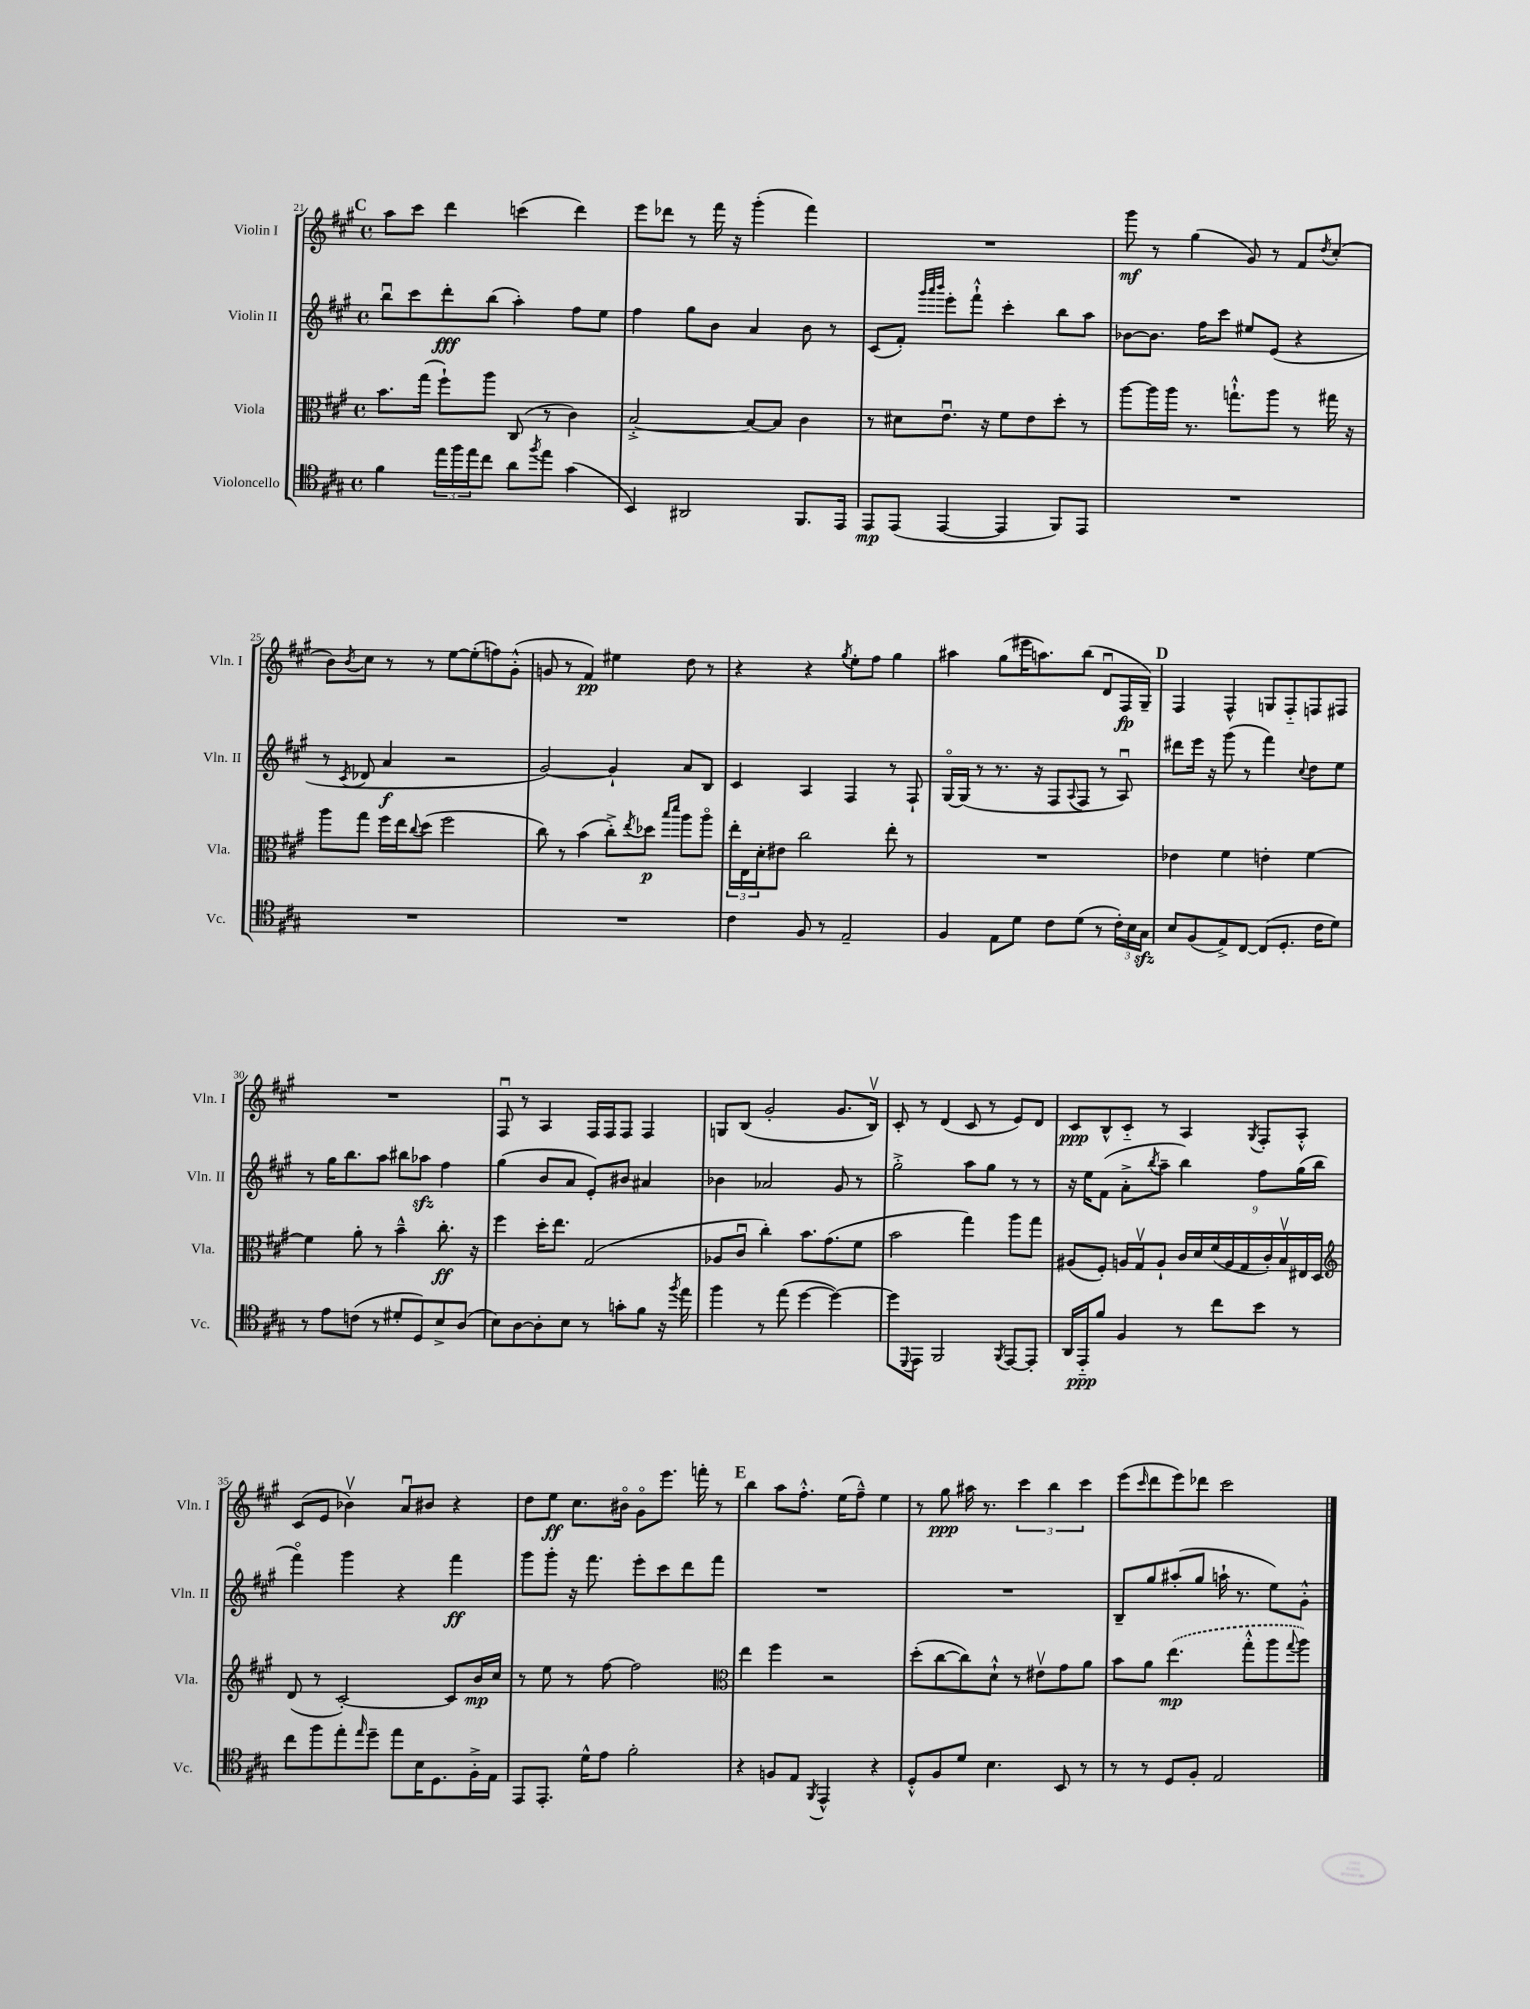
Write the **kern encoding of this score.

**kern	**dynam	**kern	**dynam	**kern	**dynam	**kern	**dynam
*part4	*part4	*part3	*part3	*part2	*part2	*part1	*part1
*staff4	*staff4	*staff3	*staff3	*staff2	*staff2	*staff1	*staff1
*I"Violoncello	*	*I"Viola	*	*I"Violin II	*	*I"Violin I	*
*I'Vc.	*	*I'Vla.	*	*I'Vln. II	*	*I'Vln. I	*
*clefC4	*	*clefC3	*	*clefG2	*	*clefG2	*
*k[f#c#g#]	*	*k[f#c#g#]	*	*k[f#c#g#]	*	*k[f#c#g#]	*
*M4/4	*	*M4/4	*	*M4/4	*	*M4/4	*
*met(c)	*	*met(c)	*	*met(c)	*	*met(c)	*
!!LO:REH:place=s1:t=C
=21	=21	=21	=21	=21	=21	=21	=21
4f#\	.	8.b\L	.	8bbu\L	.	8aa\L	.
.	.	.	.	8ccc#\	.	8ccc#\J	.
.	.	(16gg#\Jk	.	.	.	.	.
24ee\LL	.	8ff#`\L)	.	8ddd'\	fff	4ddd\	.
24ff#\	.	.	.	.	.	.	.
24ee\J	.	.	.	.	.	.	.
8cc#\J	.	8aa\J	.	(8bb\J	.	.	.
8a\L	.	(8C#/	.	4aa'\)	.	(4cccn\	.
8qff#/	.	.	.	.	.	.	.
8ee\J	.	8r	.	.	.	.	.
(4g#\	.	4c#\)	.	8ff#\L	.	4ddd\)	.
.	.	.	.	8ee\J	.	.	.
=22	=22	=22	=22	=22	=22	=22	=22
4BB/)	.	[2B'^/	.	4ff#\	.	8eee\L	.
.	.	.	.	.	.	8ddd-X\J	.
2AA#X/	.	.	.	8gg#\L	.	8r	.
.	.	.	.	8b\J	.	16fff#\	.
.	.	.	.	.	.	16r	.
.	.	8B/L_	.	4a/	.	(4ggg#'\	.
.	.	8B/J]	.	.	.	.	.
8.FF#/L	.	4c#\	.	8b\	.	4fff#\)	.
.	.	.	.	8r	.	.	.
16EE/Jk	.	.	.	.	.	.	.
=23	=23	=23	=23	=23	=23	=23	=23
8EE/L	mp	8r	.	(8c#/L	.	1r	.
(8EE/J	.	8d#X\L	.	8f#'/J)	.	.	.
.	.	.	.	32qqggg#/LLL	.	.	.
.	.	.	.	32qqaaa/	.	.	.
.	.	.	.	32qqbbb/JJJ	.	.	.
[4EE/	.	8.eu\J	.	8eee'\L	.	.	.
.	.	.	.	8fff#`^^\J	.	.	.
.	.	16r	.	.	.	.	.
4EE/]	.	8f#\L	.	4ccc#'\	.	.	.
.	.	8e\	.	.	.	.	.
8FF#/L)	.	8dd'\J	.	8bb\L	.	.	.
8EE/J	.	8r	.	8aa\J	.	.	.
=24	=24	=24	=24	=24	=24	=24	=24
1r	.	[8aa\L	.	[8b-X\L	.	8ggg#\	mf
.	.	16aa\L]	.	8.b-\J]	.	8r	.
.	.	16aa\JJ	.	.	.	.	.
.	.	8.r	.	.	.	(4gg#\	.
.	.	.	.	16ff#\KL	.	.	.
.	.	.	.	8ccc#\J	.	.	.
.	.	8.ggn`^^\L	.	.	.	.	.
.	.	.	.	8ee#X/L	.	8g#/)	.
.	.	8aa\J	.	(8e/J	.	8r	.
.	.	8r	.	4r	.	8f#/L	.
.	.	.	.	.	.	8qdd/	.
.	.	16gg#X\	.	.	.	(8cc#'/J	.
.	.	16r	.	.	.	.	.
!!LO:LB:g=z
=25	=25	=25	=25	=25	=25	=25	=25
1r	.	8aa\L	.	8r	.	8b\L)	.
.	.	.	.	8qc#/	.	8qb/	.
.	.	8gg#\J	.	8d-X/	.	8cc#\J	.
.	.	16ff#\LL	.	4a/	f	8r	.
.	.	16ee\J	.	.	.	.	.
.	.	8qqcc#/	.	.	.	.	.
.	.	(8dd\J	.	.	.	8r	.
.	.	2ff#\	.	2r	.	[8ee\L	.
.	.	.	.	.	.	(8ee'\]	.
.	.	.	.	.	.	8ffn\)	.
.	.	.	.	.	.	(8g#'^^\J	.
=26	=26	=26	=26	=26	=26	=26	=26
1r	.	8cc#\)	.	[2g#/)	.	8gn/	.
.	.	8r	.	.	.	8r	.
.	.	(4b\	.	.	.	4f#/)	pp
.	.	8cc#'^\L)	.	4g#`/]	.	4ee#X\	.
.	.	8qee/	.	.	.	.	.
.	.	8dd-X\J	p	.	.	.	.
.	.	16qqbb/LL	.	.	.	.	.
.	.	16qqddd/JJ	.	.	.	.	.
.	.	8aa\L	.	8a/L	.	8dd\	.
.	.	8aa\J	.	8B/J	.	8r	.
=27	=27	=27	=27	=27	=27	=27	=27
4c#\	.	24ee'\LL	.	4c#/	.	4r	.
.	.	24E\	.	.	.	.	.
.	.	24d'\J	.	.	.	.	.
.	.	8e#X\J	.	.	.	.	.
8F#/	.	2cc#\	.	4A/	.	4r	.
8r	.	.	.	.	.	.	.
.	.	.	.	.	.	8qgg#/	.
2E~/	.	.	.	4F#/	.	8ee'\L	.
.	.	.	.	.	.	8ff#\J	.
.	.	8ee'\	.	8r	.	4gg#\	.
.	.	8r	.	8F#`/	.	.	.
=28	=28	=28	=28	=28	=28	=28	=28
4F#/	.	1r	.	[16G#/LL	.	4aa#X\	.
.	.	.	.	(16G#/JJ]	.	.	.
.	.	.	.	8r	.	.	.
8E\L	.	.	.	8.r	.	(8gg#\L	.
8d\J	.	.	.	.	.	16eee#X\K	.
.	.	.	.	16r	.	8.aan\)	.
8c#\L	.	.	.	8F#/L	.	.	.
.	.	.	.	8qqA/	.	.	.
(8d\J	.	.	.	8F#/J	.	(8bb\J	.
8r	.	.	.	8r	.	8du/L	.
24c#'\LL)	.	.	.	8Au/)	.	16F#/L	fp
24B\	.	.	.	.	.	.	.
.	.	.	.	.	.	16G#~/JJ)	.
24G#zz\JJ	.	.	.	.	.	.	.
!!LO:REH:place=s1:t=D
=29	=29	=29	=29	=29	=29	=29	=29
8B/L	.	4e-X\	.	8ddd#X\L	.	4F#/	.
(8F#/	.	.	.	16eee\Jk	.	.	.
.	.	.	.	16r	.	.	.
8E^/)	.	4f#\	.	(8ggg#\	.	4F#^^/	.
[8C#/J	.	.	.	8r	.	.	.
(8C#/L]	.	4en'\	.	4fff#\)	.	8Gn/L	.
8.D'/J	.	.	.	.	.	8F#/	.
.	.	.	.	8qqcc#/	.	.	.
.	.	[4f#\	.	8dd\L	.	8Fn/	.
16c#\KL	.	.	.	.	.	.	.
8d\J)	.	.	.	8ee\J	.	8F#X/J	.
!!LO:LB:g=z
=30	=30	=30	=30	=30	=30	=30	=30
8r	.	4f#\]	.	8r	.	1r	.
8e\L	.	.	.	16gg#\KL	.	.	.
.	.	.	.	8.bb\	.	.	.
(8cn\J	.	8a'\	.	.	.	.	.
8r	.	8r	.	8aa\J	.	.	.
8d#X'/L	.	4b~^^\	.	8bb#X\L	.	.	.
8D/)	.	.	.	8aa-Xzz\J	.	.	.
8B^/	.	8.cc#'\	ff	4ff#\	.	.	.
(8A/J	.	.	.	.	.	.	.
.	.	16r	.	.	.	.	.
=31	=31	=31	=31	=31	=31	=31	=31
8B\L)	.	4ff#\	.	(4gg#\	.	8F#u/	.
[8A\	.	.	.	.	.	8r	.
8A'\]	.	16dd'\KL	.	8b/L	.	4A/	.
.	.	8.ee\J	.	.	.	.	.
8B\J	.	.	.	8a/J	.	.	.
8r	.	(2G#/	.	8e'/L)	.	16F#/LL	.
.	.	.	.	.	.	16F#/J	.
8gn'\L	.	.	.	8b#X/J	.	8F#/J	.
8f#\J	.	.	.	4a#X/	.	4F#/	.
16r	.	.	.	.	.	.	.
8qff#/	.	.	.	.	.	.	.
16ee\	.	.	.	.	.	.	.
=32	=32	=32	=32	=32	=32	=32	=32
4ff#\	.	8A-X/L	.	4b-X\	.	8Gn/L	.
.	.	8c#u/J	.	.	.	(8B/J	.
8r	.	4cc#'\)	.	2a-X/	.	2g#'/	.
(8ee\	.	.	.	.	.	.	.
[4dd\	.	8.b\L	.	.	.	.	.
.	.	(8.g#\	.	.	.	.	.
4dd\_)	.	.	.	8g#/	.	8.g#/L	.
.	.	8f#\J	.	8r	.	.	.
.	.	.	.	.	.	16Bv/Jk)	.
=33	=33	=33	=33	=33	=33	=33	=33
8dd\L]	.	2b\	.	2gg#'^\	.	8c#'/	.
8qqDD/	.	.	.	.	.	.	.
8EE\J	.	.	.	.	.	8r	.
2FF#/	.	.	.	.	.	(4d/	.
.	.	4gg#\)	.	8aa\L	.	8c#/	.
.	.	.	.	8gg#\J	.	8r	.
8qFF#/	.	.	.	.	.	.	.
[8EE/L	.	8aa\L	.	8r	.	8e/L)	.
8EE'/J]	.	8gg#\J	.	8r	.	8d/J	.
=34	=34	=34	=34	=34	=34	=34	=34
16AA/LL	.	(8A#X/L	.	16r	.	8c#/L	ppp
16EE/J	ppp	.	.	16ee\KL	.	.	.
8f#/J	.	8F#'/J)	.	(8f#\J	.	8B^^/	.
4F#/	.	16An/LL	.	8a'^\L	.	8c#/J	.
.	.	16G#v/J	.	.	.	.	.
.	.	.	.	8qbb/	.	.	.
.	.	8A`/J	.	8aa~\J	.	8r	.
8r	.	18c#/LL	.	4bb\)	.	4A/	.
.	.	18d/	.	.	.	.	.
.	.	(18f#/	.	.	.	.	.
8cc#\L	.	.	.	.	.	.	.
.	.	18A/	.	.	.	.	.
.	.	18G#/	.	.	.	.	.
.	.	.	.	.	.	8qG#/	.
8b\J	.	.	.	8ff#\L	.	8F#'/L	.
.	.	18c#'/)	.	.	.	.	.
.	.	18Bv/	.	.	.	.	.
8r	.	.	.	(16gg#\L	.	8A'^^/J	.
.	.	18E#X/	.	.	.	.	.
.	.	.	.	16bb\JJ	.	.	.
.	.	18D/JJ	.	.	.	.	.
!!LO:LB:g=z
=35	=35	=35	=35	=35	=35	=35	=35
*	*	*clefG2	*	*	*	*	*
8cc#\L	.	(8d/	.	4fff#\)	.	(8c#/L	.
8ff#\	.	8r	.	.	.	8e/J	.
8ee'\	.	[2c#'/)	.	4ggg#\	.	4b-Xv\)	.
16qqee/	.	.	.	.	.	.	.
8dd~\J	.	.	.	.	.	.	.
8ee\L	.	.	.	4r	.	8au/L	.
16B\K	.	.	.	.	.	8b#X/J	.
8.D\	.	.	.	.	.	.	.
.	.	8c#/L]	.	4fff#\	ff	4r	.
16F#'^\L	.	16b/L	mp	.	.	.	.
16E\JJ	.	16cc#/JJ	.	.	.	.	.
=36	=36	=36	=36	=36	=36	=36	=36
8EE/L	.	8r	.	8ggg#\L	.	8dd\L	.
8.EE'/J	.	8ee\	.	8ggg#'\J	.	8ee\J	ff
.	.	8r	.	16r	.	8.cc#\L	.
16d^^\KL	.	.	.	8.fff#\	.	.	.
8e\J	.	[8ff#\	.	.	.	.	.
.	.	.	.	.	.	16b#X\Jk	.
2f#'\	.	2ff#\]	.	8eee'\L	.	8g#\L	.
.	.	.	.	8ccc#\	.	8.eee\J	.
.	.	.	.	8ddd\	.	.	.
.	.	.	.	.	.	16fffn'\	.
.	.	.	.	8fff#\J	.	8r	.
!!LO:REH:place=s1:t=E
=37	=37	=37	=37	=37	=37	=37	=37
*	*	*clefC3	*	*	*	*	*
4r	.	4ee\	.	1r	.	4bb\	.
8Fn/L	.	4ff#\	.	.	.	8aa\L	.
8E/J	.	.	.	.	.	8.ff#'^^\J	.
8qFF#/	.	.	.	.	.	.	.
4EE^^/	.	2r	.	.	.	.	.
.	.	.	.	.	.	(16ee\KL	.
.	.	.	.	.	.	8ff#~^^\J)	.
4r	.	.	.	.	.	4ee\	.
=38	=38	=38	=38	=38	=38	=38	=38
8D'^^/L	.	(8dd'\L	.	1r	.	8r	.
8F#/	.	[8cc#\	.	.	.	8gg#\	ppp
8d/J	.	8cc#\])	.	.	.	16aa#X\	.
.	.	.	.	.	.	8.r	.
4.B\	.	8d`^^\J	.	.	.	.	.
.	.	8r	.	.	.	6ccc#\	.
.	.	8e#Xv\L	.	.	.	.	.
.	.	.	.	.	.	6bb\	.
8BB/	.	8g#\	.	.	.	.	.
.	.	.	.	.	.	6ccc#\	.
8r	.	8a\J	.	.	.	.	.
=39	=39	=39	=39	=39	=39	=39	=39
8r	.	8b\L	.	8B~/L	.	(8eee\L	.
.	.	.	.	.	.	16qqccc#/	.
8r	.	8a\J	.	8gg#/	.	8ddd\	.
8D/L	.	(4.ee\	mp	(8aa#X'/	.	8eee\)	.
8F#'/J	.	.	.	8gg#/J	.	8ddd-X\J	.
2E/	.	.	.	16aan`\	.	2ccc#\	.
.	.	.	.	8.r	.	.	.
.	.	8gg#'^^\L	.	.	.	.	.
.	.	8aa\	.	8ee\L)	.	.	.
.	.	8qqgg#/	.	.	.	.	.
.	.	8aa\J)	.	8g#'^^\J	.	.	.
==	==	==	==	==	==	==	==
*-	*-	*-	*-	*-	*-	*-	*-
